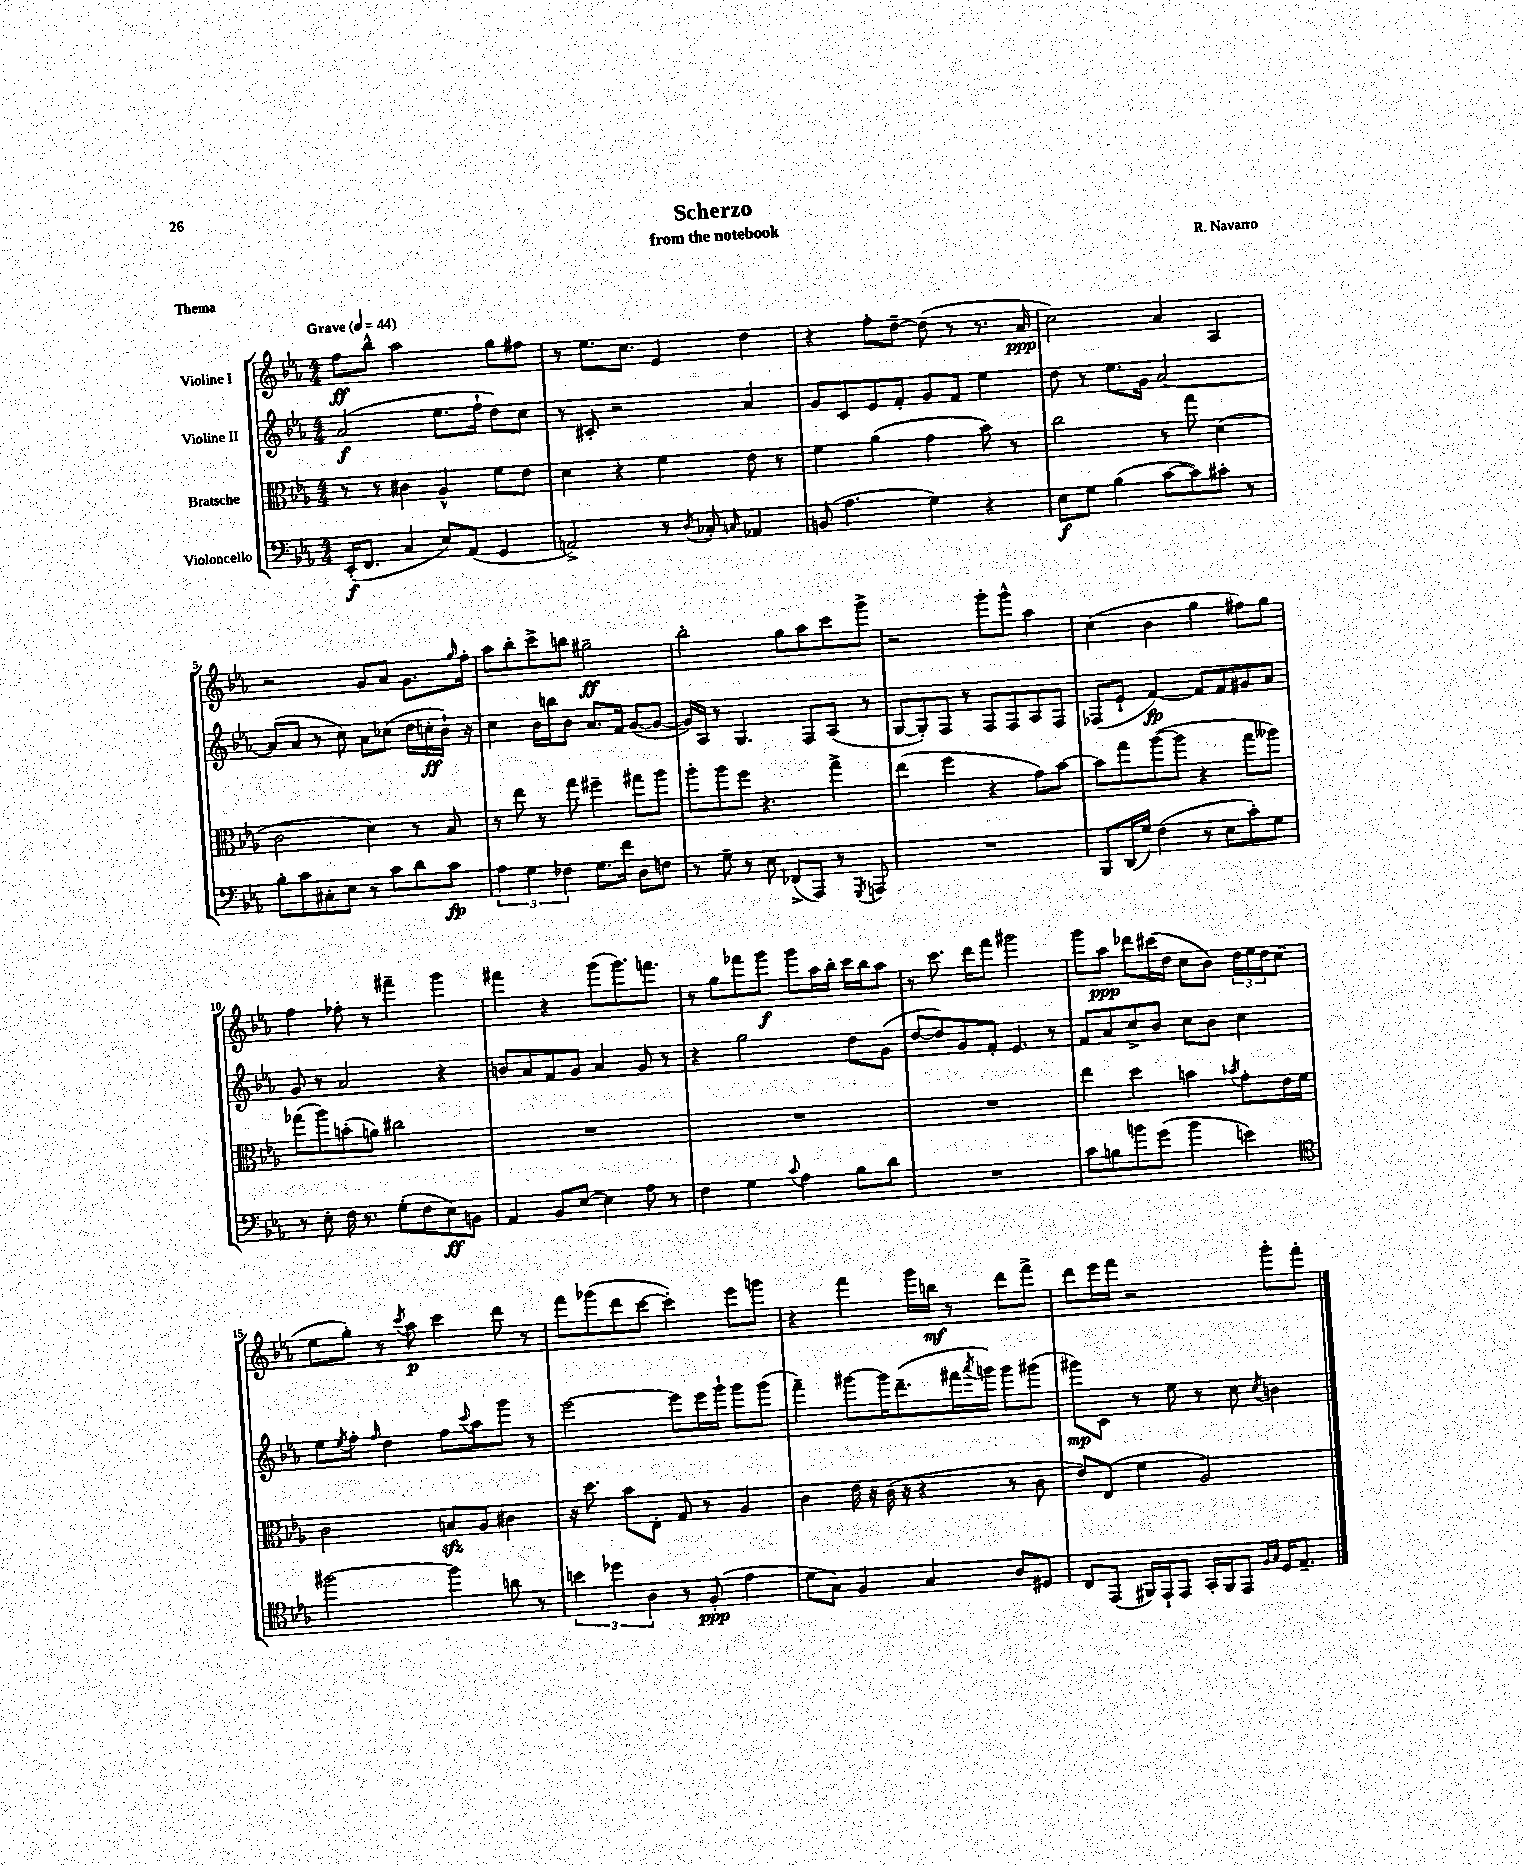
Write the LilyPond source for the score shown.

\header { title = "Scherzo" composer = "R. Navarro" subtitle = "from the notebook" piece = "Thema" }
<<
\new StaffGroup <<
\new Staff = "s0" \with { instrumentName = "Violine I" } {
    \clef treble \key ees \major \numericTimeSignature \time 4/4 \tempo "Grave" 4 = 44
    f''8\ff bes''8-^ aes''2 g''8 fis''8 |
    r8 ees''8. c''8. ees'4 d''4 |
    r4 f''8-. d''8~-- d''8( r8 r8. aes'16\ppp |
    c''2) aes'4 aes4 |
    r2 g'8 aes'8 g'8. \grace { g''16 } f''16-. |
    aes''8 bes''8-. c'''8-> b''8 gis''2--\ff |
    bes''2-. g''8 aes''8 c'''8 g'''8-> |
    r2 g'''8-. g'''8-^ aes''4 |
    c''4( bes'4 g''4 fis''8) g''8 |
    f''4 fes''8-. r8 fis'''4-- g'''4 |
    fis'''4 r4 g'''8( g'''8.) f'''8. |
    r8 g''8 fes'''8 g'''8\f g'''8 aes''16 bes''16-. c'''16 bes''16 aes''8 |
    r8 c'''8. d'''16 f'''8 gis'''2 |
    g'''8 aes''8\ppp des'''8 cis'''16( d''16 c''8 bes'8) \tuplet 3/2 { d''16 ees''16 d''16 } c''8( |
    ees''8 g''8-.) r8 \acciaccatura { c'''8 } aes''8\p c'''4 d'''8 r8 |
    f'''8 ges'''8( d'''8 c'''8~ c'''4-.) ees'''8 g'''8 |
    r4 f'''4 g'''16 b''16\mf r8 d'''8 f'''8-> |
    d'''8 ees'''16 f'''16 r2 g'''8-. f'''8-. \bar "|." |
}
\new Staff = "s1" \with { instrumentName = "Violine II" } {
    \clef treble \key ees \major \numericTimeSignature \time 4/4
    aes'2\f( ees''8. f''16-! d''8) c''8 |
    r8 cis'8-. r2 aes'4 |
    g'8 c'8 ees'8 f'8-. g'8 f'8 ees''4 |
    d''8 r8 ees''8. g'16 aes'2~ |
    aes'8( aes'8 r8 c''8) aes'8 ces''8( d''16 c''16-.\ff bes'16-!) r16 |
    c''4 bes'16 b''16 bes'8 aes'8. f'16 g'8~( g'8~ |
    g'16) aes16 r8 g4. f8 aes8( r8 |
    g8~ g8-.) f8 r8 f8 f8 aes8 f8 |
    fes8( ees'8-! f'4~\fp) f'8 f'8 gis'8 aes'8 |
    g'8 r8 aes'2 r4 |
    b'8 aes'8 f'8 g'8 aes'4 g'8 r8 |
    r4 g''2 d''8 g'8( |
    d''8~ d''8) g'8 f'8-. ees'4. r8 |
    f'8 aes'8 c''8-> bes'8 c''8 bes'8 c''4 |
    ees''8 \acciaccatura { ees''8 } f''8-. \grace { f''16 } d''4 f''8 \appoggiatura { c'''8 } aes''8 g'''8 r8 |
    ees'''2~ ees'''8 ees'''16 g'''16-! g'''8 g'''8( |
    f'''4--) gis'''8~ gis'''16 d'''8.--( fis'''16 \acciaccatura { aes'''8 } g'''16) g'''8 gis'''8( |
    gis'''8\mp) c'8 r8 ees''8 r8 c''8 \acciaccatura { c''8 } b'4 \bar "|." |
}
\new Staff = "s2" \with { instrumentName = "Bratsche" } {
    \clef alto \key ees \major \numericTimeSignature \time 4/4
    r8 r8 cis'4 aes4-^ f'8 ees'8 |
    d'4 r4 f'4 ees'8 r8 |
    f'4 aes'4( g'4 bes'8) r8 |
    c''2 r8 g''8 d'4( |
    c'2 d'4) r8 bes8 |
    r8 ees''8 r8 g''8 fis''4-- gis''8 aes''8 |
    aes''8-. aes''8 f''8 r4. g''4-> |
    ees''4( f''4 r4 g'8) bes'8~ |
    bes'8 g''8 aes''8~( aes''8 r4 g''8 aeses''8) |
    ges''8( aes''8) b'8-.( a'8) cis''2 |
    R1 |
    R1 |
    R1 |
    ees''4 d''4 b'4 \acciaccatura { bes'8 } g'8-. ees'16 f'16 |
    c'2 b8\sfz aes8 cis'4 |
    r16 d''8. bes'8 ees8-. g8 r8 aes4 |
    c'4 ees'16 r16 c'16( r16 r4 r8 c'8 |
    ees'8) ees8( f'4 aes2) \bar "|." |
}
\new Staff = "s3" \with { instrumentName = "Violoncello" } {
    \clef bass \key ees \major \numericTimeSignature \time 4/4
    ees,16-.\f( f,8. c4 ees8) aes,8( g,4 |
    a,2->) r8 \acciaccatura { d8 } ces8-. \grace { c16 } aes,4 |
    b,8( aes4. g4) r4 |
    ees8\f g8 bes4( c'8~ c'8) cis'8-. r8 |
    bes8-. c'8 cis8-. ees8 r8 c'8 d'8 c'8\fp |
    \tuplet 3/2 { aes4 g4 fes4 } g8. f'16 d8 f8 |
    r8 g8-- r8 ees8 fes,8->( aes,,8) r8 \acciaccatura { g,,8 } a,,8 |
    R1 |
    bes,,8 d,16( g16) f4( r8 ees8 c'8-.) g8 |
    r8 ees8-. f16 r8. g8-.( f8 ees8\ff) b,8 |
    aes,4 bes,8 ees8~ ees4 aes8 r8 |
    f4 g4 \appoggiatura { c'8 } aes4 bes8 d'8 |
    R1 |
    c'8 b8 b'8 g'8( b'4 e'4) |
    \clef tenor fis''2~ fis''4 a'8 r8 |
    \tuplet 3/2 { b'4 des''4 aes4 } r8 f8-.\ppp( ees'4 |
    d'8 g8) f4 g4 aes8 dis8 |
    c8 ees,8( fis,16) ees,16-! ees,8 g,16-. fis,16 ees,8 \grace { f16 g16 } d16 ees8.-- \bar "|." |
}
>>
>>
